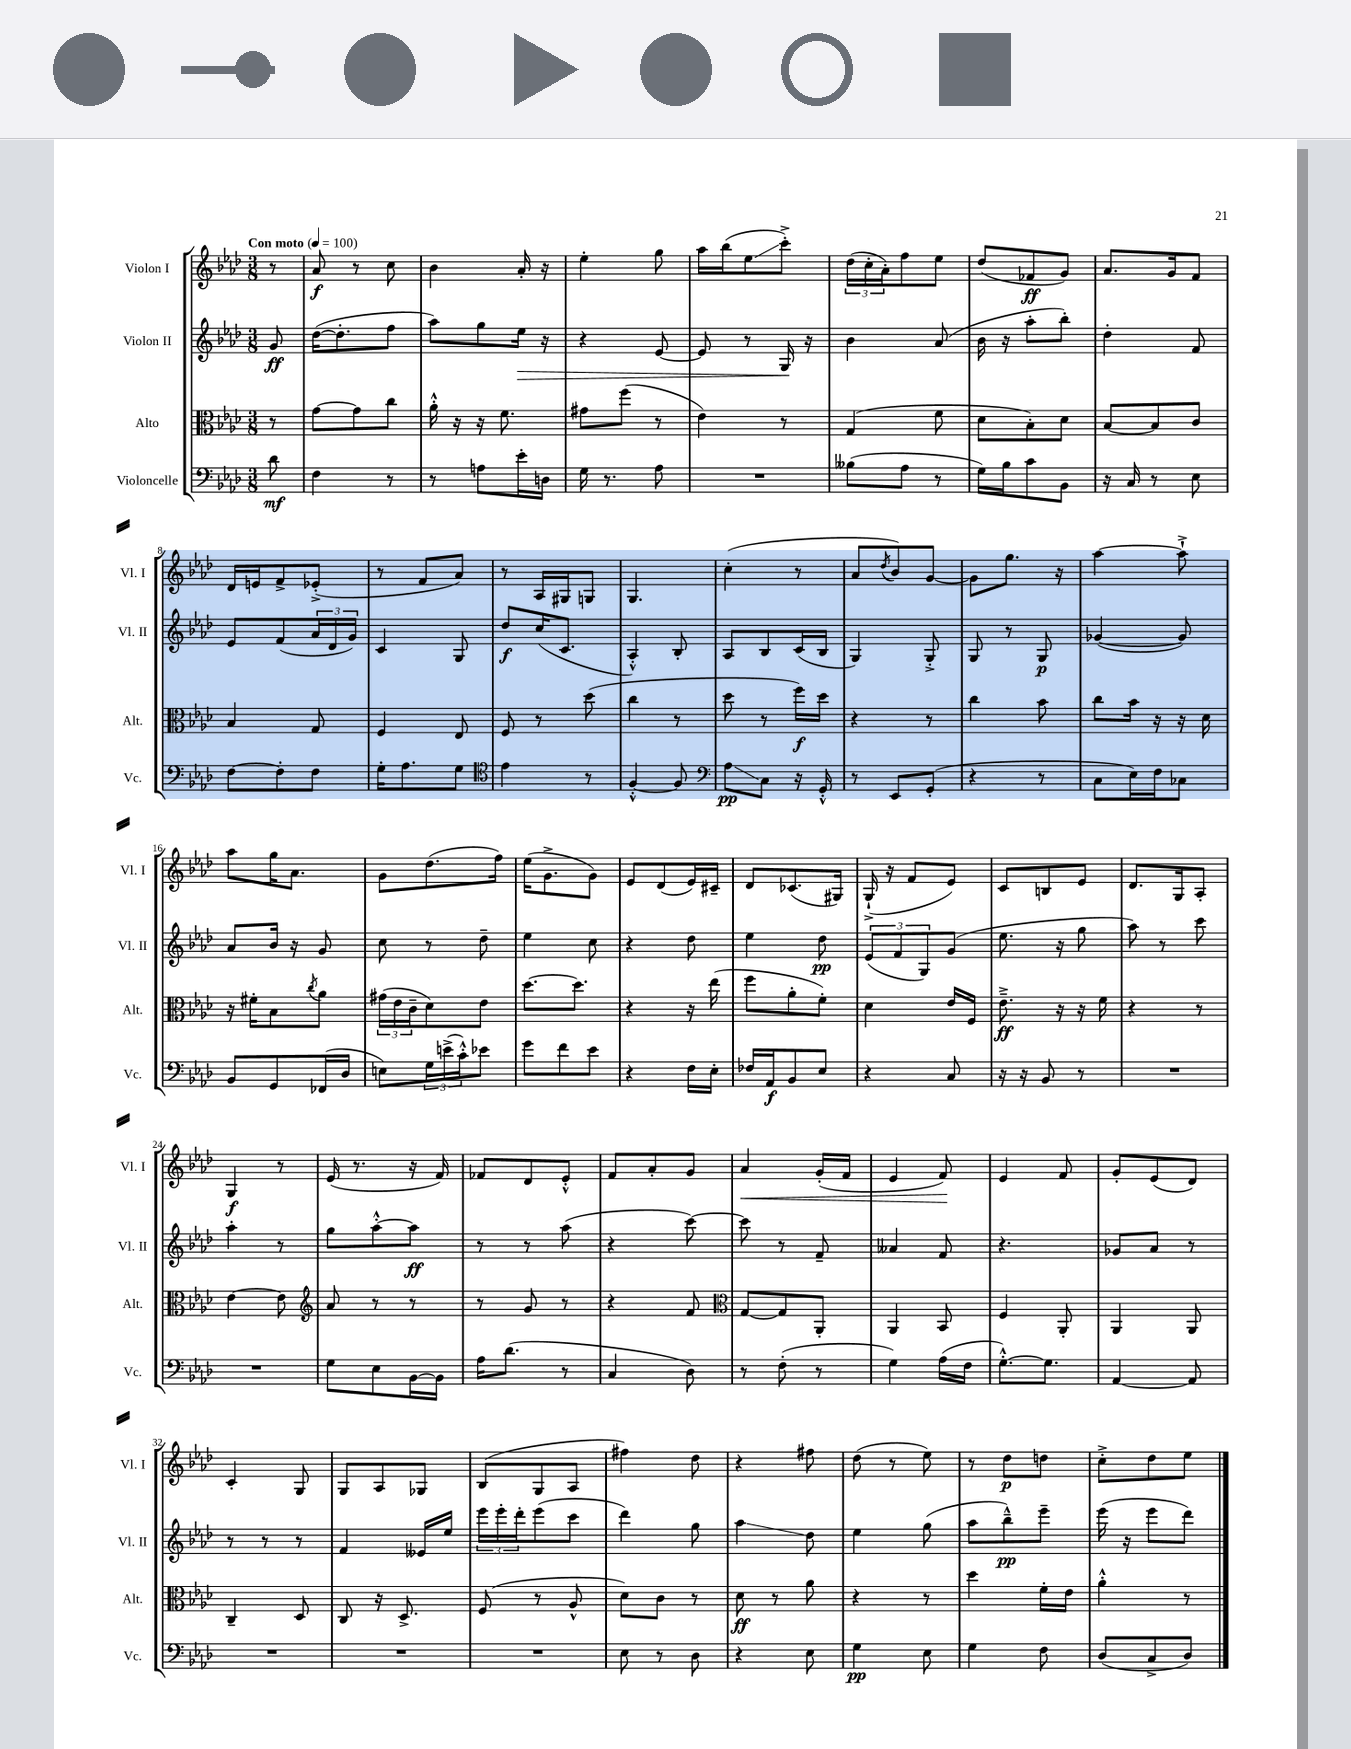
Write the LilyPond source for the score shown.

<<
\new StaffGroup <<
\new Staff = "s0" \with { instrumentName = "Violon I" shortInstrumentName = "Vl. I" } {
    \clef treble \key aes \major \numericTimeSignature \time 3/8 \partial 8 \tempo "Con moto" 4 = 100
    r8 |
    aes'8\f r8 c''8 |
    bes'4 aes'16-. r16 |
    ees''4-. g''8 |
    aes''16 bes''16( ees''8\glissando c'''8-.->) |
    \tuplet 3/2 { des''16( c''16-. aes'16-.) } f''8 ees''8 |
    des''8( fes'8\ff g'8) |
    aes'8. g'16 f'8 |
    des'16 e'16 f'8-> ees'8-.->( |
    r8 f'8 aes'8) |
    r8 aes16 gis16 g8 |
    g4. |
    c''4-.( r8 |
    aes'8 \acciaccatura { des''8 } bes'8) g'8~ |
    g'8 g''8. r16 |
    aes''4~ aes''8-!-> |
    aes''8 g''16 aes'8. |
    g'8 des''8.( f''16) |
    ees''16( g'8.-> g'8) |
    ees'8 des'8( ees'16) cis'16-- |
    des'8 ces'8.( gis16) |
    g16-!->( r16 f'8 ees'8) |
    c'8 b8 ees'8 |
    des'8. g16 aes8-. |
    g4\f r8 |
    ees'16( r8. r16 f'16) |
    fes'8 des'8 ees'8-.-^ |
    f'8 aes'8-. g'8 |
    aes'4\< g'16-.( f'16 |
    ees'4 f'8\!) |
    ees'4 f'8 |
    g'8-. ees'8( des'8) |
    c'4-. g8 |
    g8 aes8 ges8 |
    bes8( g8 aes8 |
    fis''4) des''8 |
    r4 fis''8 |
    des''8( r8 ees''8) |
    r8 des''8\p d''8 |
    c''8-.-> des''8 ees''8 \bar "|." |
}
\new Staff = "s1" \with { instrumentName = "Violon II" shortInstrumentName = "Vl. II" } {
    \clef treble \key aes \major \numericTimeSignature \time 3/8 \partial 8
    g'8\ff |
    des''16~( des''8.-. f''8 |
    aes''8) g''8 ees''16\> r16 |
    r4 ees'8~ |
    ees'8 r8 g16\! r16 |
    bes'4 aes'8( |
    bes'16 r16 aes''8-. bes''8-.) |
    des''4-. f'8 |
    ees'8 f'8( \tuplet 3/2 { aes'16 des'16 g'16) } |
    c'4 g8 |
    des''8\f c''16( c'8. |
    aes4-.-^) bes8-. |
    aes8 bes8 c'16( bes16 |
    g4) g8-.-> |
    g8 r8 g8\p |
    ges'4~( ges'8) |
    aes'8 bes'16 r16 g'8 |
    c''8 r8 des''8-- |
    ees''4 c''8 |
    r4 des''8 |
    ees''4 des''8\pp |
    \tuplet 3/2 { ees'8( f'8 g8) } g'8( |
    ees''8. r16 g''8 |
    aes''8) r8 c'''8 |
    aes''4-. r8 |
    g''8 aes''8~-.-^ aes''8\ff |
    r8 r8 aes''8( |
    r4 c'''8~) |
    c'''8 r8 f'8-- |
    aeses'4 f'8 |
    r4. |
    ges'8 aes'8 r8 |
    r8 r8 r8 |
    f'4 eeses'16 ees''16 |
    \tuplet 3/2 { ees'''16 ees'''16-. des'''16-. } ees'''8( c'''8 |
    des'''4) g''8 |
    aes''4\glissando des''8 |
    ees''4 g''8( |
    aes''8 bes''8---^\pp) ees'''8-- |
    ees'''16( r16 ees'''8 des'''8) \bar "|." |
}
\new Staff = "s2" \with { instrumentName = "Alto" shortInstrumentName = "Alt." } {
    \clef alto \key aes \major \numericTimeSignature \time 3/8 \partial 8
    r8 |
    g'8~ g'8 c''8 |
    aes'16-.-^ r16 r16 f'8. |
    gis'8 f''8( r8 |
    ees'4) r8 |
    g4( f'8 |
    des'8 bes8-.) des'8 |
    bes8~ bes8 c'8 |
    bes4 g8 |
    f4 ees8 |
    f8 r8 des''8( |
    c''4 r8 |
    des''8 r8 f''16\f) des''16 |
    r4 r8 |
    c''4 bes'8 |
    c''8 bes'16 r16 r16 des'16 |
    r16 fis'16-. bes8 \acciaccatura { c''8 } aes'8 |
    \tuplet 3/2 { gis'16( ees'16 c'16-- } des'8) ees'8 |
    des''8.~ des''8. |
    r4 r16 ees''16( |
    f''8 aes'8-. f'8-.) |
    des'4 ees'16 f16 |
    ees'8.--->\ff r16 r16 f'16 |
    r4 r8 |
    ees'4~ ees'8 |
    \clef treble aes'8 r8 r8 |
    r8 g'8 r8 |
    r4 f'8 |
    \clef alto g8~ g8 aes,8-. |
    aes,4 bes,8 |
    f4 aes,8-. |
    aes,4 aes,8 |
    c4-- des8 |
    c8 r16 des8.-> |
    f8( r8 aes8-^ |
    des'8) c'8 r8 |
    des'8\ff r8 aes'8 |
    r4 r8 |
    des''4 f'16-. ees'16 |
    aes'4-.-^ r8 \bar "|." |
}
\new Staff = "s3" \with { instrumentName = "Violoncelle" shortInstrumentName = "Vc." } {
    \clef bass \key aes \major \numericTimeSignature \time 3/8 \partial 8
    des'8\mf |
    f4 r8 |
    r8 a8 ees'16-. d16 |
    g16 r8. aes8 |
    R4. |
    beses8( aes8 r8 |
    g16) bes16 c'8 bes,8 |
    r16 c16 r8 ees8 |
    f8~ f8-. f8 |
    g16-. aes8. g8 |
    \clef tenor ees'4 r8 |
    f4~-.-^ f8 |
    \clef bass aes8\glissando\pp c8 r16 g,16-.-^ |
    r8 ees,8 g,8-.( |
    r4 r8 |
    c8 ees16) f16 ces8 |
    bes,8 g,8 fes,16( des16 |
    e8) \tuplet 3/2 { g16 e'16->( c'16-.-^) } ees'8 |
    g'8 f'8 ees'8 |
    r4 f16 ees16-. |
    fes16 aes,16\f bes,8 ees8 |
    r4 c8 |
    r16 r16 bes,8 r8 |
    R4. |
    R4. |
    g8 ees8 bes,16~ bes,16 |
    aes16 des'8.( r8 |
    c4 des8) |
    r8 f8-.( r8 |
    g4) aes16( f16 |
    g8.~-.-^) g8. |
    aes,4~ aes,8 |
    R4. |
    R4. |
    R4. |
    ees8 r8 des8 |
    r4 ees8 |
    g4\pp ees8 |
    g4 f8 |
    des8( c8-> des8) \bar "|." |
}
>>
>>
